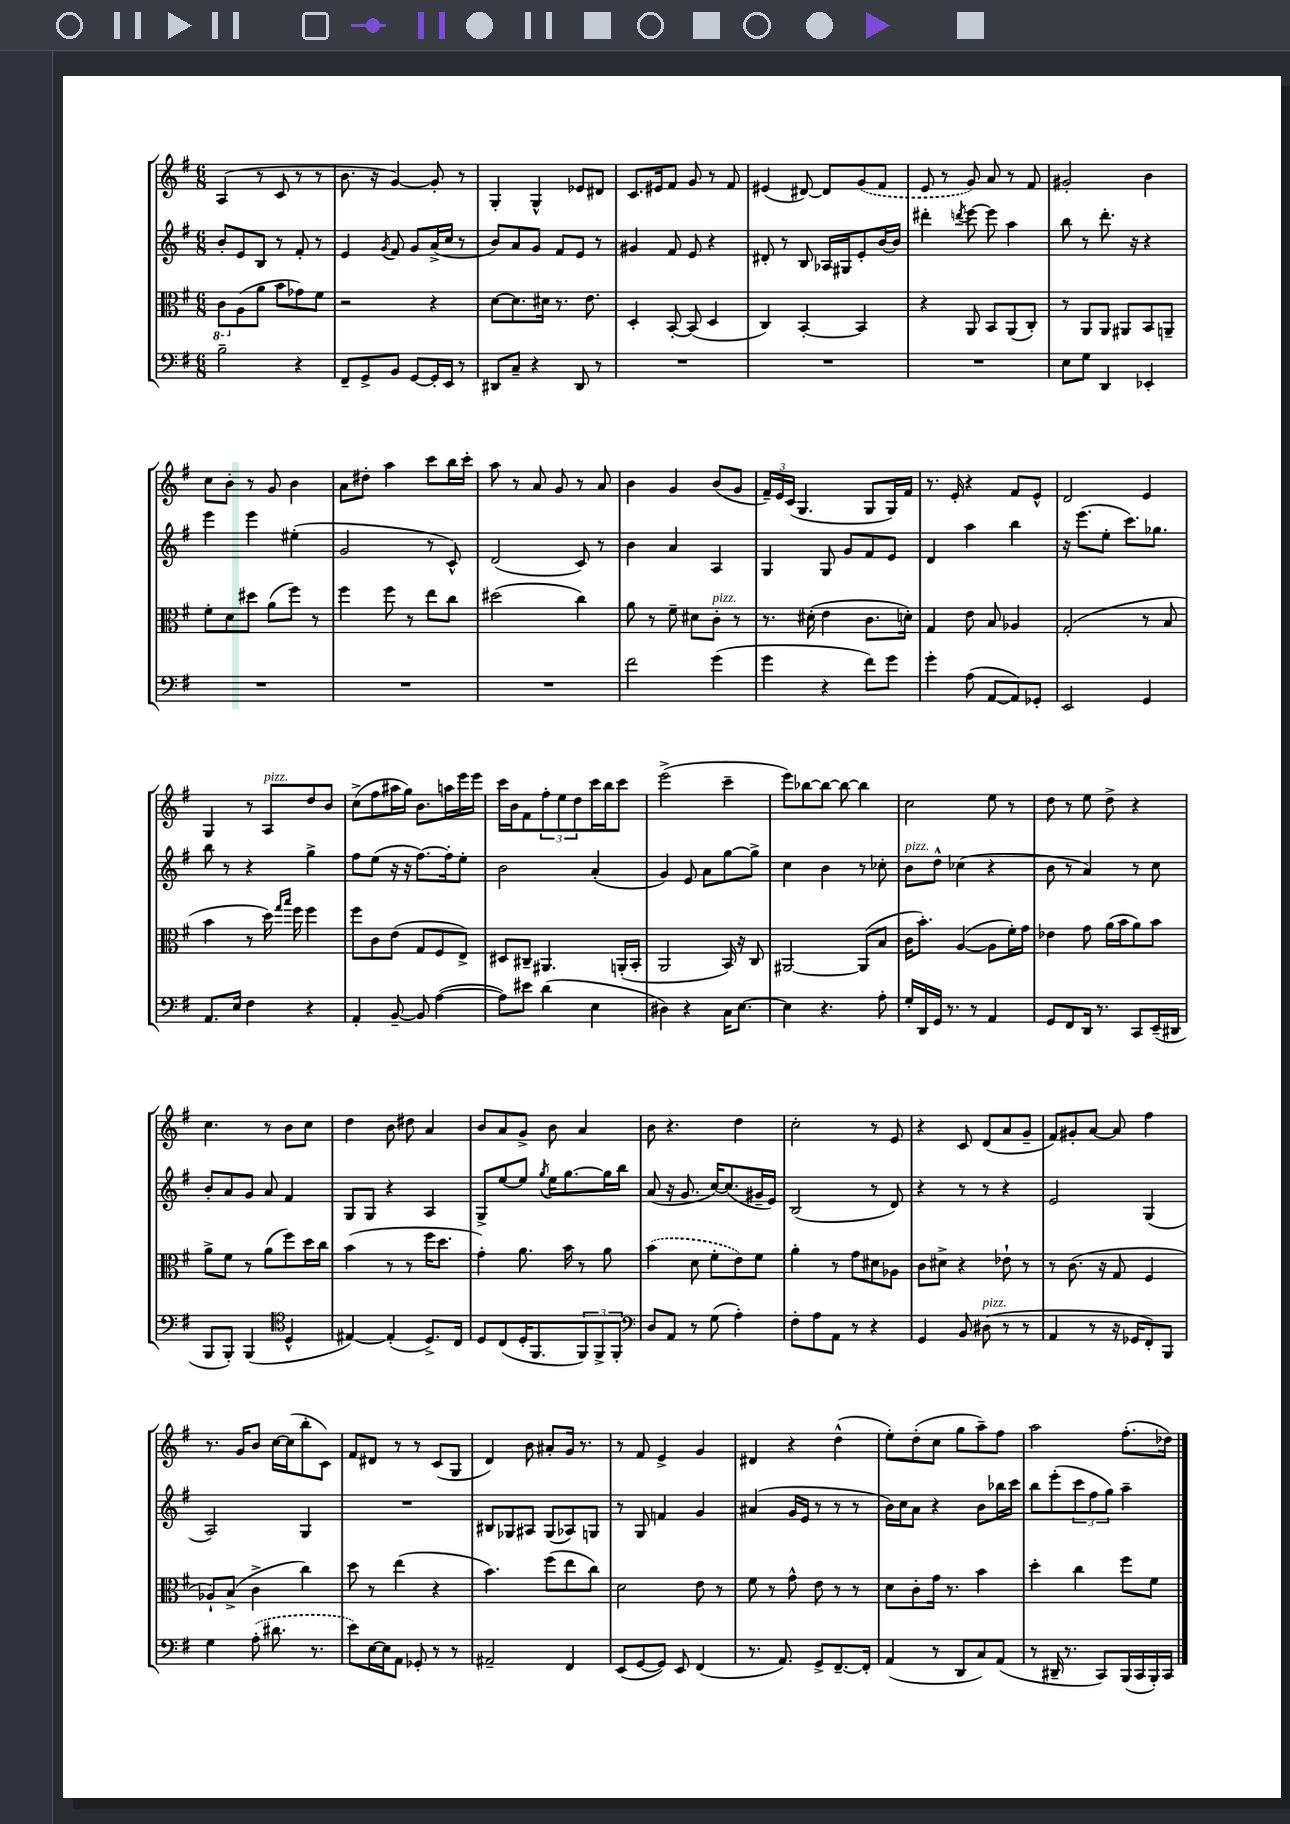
<<
\new StaffGroup <<
\new Staff = "s0" {
    \clef treble \key g \major \numericTimeSignature \time 6/8
    a4( r8 c'8 r8 r8 |
    b'8. r16 g'4~) g'8-. r8 |
    g4-. g4-^ ees'8 dis'8 |
    c'8. eis'16 fis'8 g'8 r8 fis'8 |
    eis'4( dis'8~) dis'8 \once \slurDashed g'8( fis'8 |
    e'8 r8 g'8) a'8 r8 fis'8 |
    gis'2-. b'4 |
    c''8 b'8-. r8 g'8 b'4 |
    a'8 dis''8-. a''4 c'''8 b''16 c'''16-. |
    a''8 r8 a'8 g'8 r8 a'8 |
    b'4 g'4 b'8( g'8 |
    \tuplet 3/2 { fis'16--) e'16 c'16( } g4. g8 g16) fis'16 |
    r8. e'16-. r4 fis'8 e'8-^ |
    d'2 e'4 |
    g4 r8 a8^\markup { \italic "pizz." } d''8 b'8 |
    c''8->( fis''8 ais''16 g''16) b'8. a''16 e'''16 e'''16 |
    c'''16 b'16 fis'8 \tuplet 3/2 { fis''8-. e''8 d''8 } c'''16 b''16 c'''8 |
    e'''2->( c'''4-- |
    e'''8) bes''8~ bes''8~ bes''8~ bes''4 |
    c''2 e''8 r8 |
    d''8 r8 e''8 d''8-> r4 |
    c''4. r8 b'8 c''8 |
    d''4 b'8 dis''8 a'4 |
    b'8 a'8 g'8-> b'8 a'4 |
    b'8 r4. d''4 |
    c''2-. r8 e'8 |
    r4 c'8 d'8( a'8 g'8-- |
    fis'8) gis'8-. a'8~ a'8 fis''4 |
    r8. g'16 b'8 c''16~ c''16( b''8-. c'8) |
    fis'8 dis'8 r8 r8 c'8( g8 |
    d'4) b'8 ais'8-. g'16 r8. |
    r8 fis'8 e'4-> g'4 |
    dis'4 r4 d''4-^( |
    e''8-.) d''8-.( c''8 g''8 a''8--) fis''8 |
    a''2 fis''8.-.( des''16) \bar "|." |
}
\new Staff = "s1" {
    \clef treble \key g \major \numericTimeSignature \time 6/8
    b'8-. e'8 b8 r8 fis'8-. r8 |
    e'4 \acciaccatura { g'8 } fis'8 g'8 a'16->( c''16 r8 |
    b'8) a'8 g'8 fis'8 e'8 r8 |
    gis'4 fis'8 e'8 r4 |
    dis'8-. r8 b8 aes16 gis16 e'8-. b'16~ b'16 |
    dis'''4-. \acciaccatura { d'''8 } e'''8~ e'''8 a''4 |
    b''8 r8 d'''8.-. r16 r4 |
    e'''4 e'''4 eis''4-.( |
    g'2 r8 c'8-^) |
    d'2( c'8) r8 |
    b'4 a'4 a4 |
    g4 g8 g'8 fis'8 e'8 |
    d'4 a''4 b''4 |
    r16 e'''8.( e''8-. c'''8.) ges''8. |
    b''8 r8 r4 g''4-> |
    fis''8 e''8( r16 r16 fis''8.~) fis''16-. e''8-. |
    b'2 a'4-.( |
    g'4) e'8 a'8 g''8~ g''8-> |
    c''4 b'4 r8 ces''8-. |
    b'8^\markup { \italic "pizz." } d''8-^ ces''4( r4 |
    b'8 r8 a'4) r8 c''8 |
    b'8-. a'8 g'8 a'8 fis'4 |
    g8 g8 r4 a4 |
    g8-> e''8~ e''8 \acciaccatura { g''8 } e''16 g''8.~ g''16 b''16 |
    a'8( r16 g'8. c''16~) c''8.( gis'16-- e'16) |
    b2( r8 d'8) |
    r4 r8 r8 r4 |
    e'2 g4( |
    a2) g4 |
    R2. |
    bis8 ges8 ais8 ges8( aes8) g8 |
    r8 g8 f'4 g'4 |
    ais'4( g'16 e'16 r8 r8 r8 |
    b'16) c''16 a'8 r4 b'8 bes''16 c'''16 |
    b''8 e'''8-.( \tuplet 3/2 { c'''8 fis''8 g''8) } a''4-- \bar "|." |
}
\new Staff = "s2" {
    \clef alto \key g \major \numericTimeSignature \time 6/8
    \ottava #-1 c8 \ottava #0 a8( a'8 b'8 ges'8) fis'8 |
    r2 r4 |
    d'8~ d'8. dis'16 r8. e'8. |
    d4-. b,8~-. b,8( d4 |
    c4) b,4~-. b,4 |
    r4 a,8 b,8 a,8( c8-.) |
    r8 a,8 a,8 ais,8 b,8 a,8-- |
    fis'8-. d'8 dis''8 a'8( fis''8) r8 |
    fis''4 fis''8 r8 e''8 c''8 |
    dis''2( c''4) |
    a'8 r8 fis'8-- dis'8 c'8-.^\markup { \italic "pizz." } r8 |
    r8. dis'16-.( e'4 c'8. d'16-.) |
    g4 e'8 b8 aes4 |
    g2-.( r8 b8 |
    b'4 r8 d''16) \grace { g''16 b''16 } fis''16 fis''4 |
    fis''8 c'8 e'8( g8 fis8 e8->) |
    dis8 cis8-- ais,4. a,16-.( b,16-. |
    a,2 b,16) r16 c8 |
    ais,2~ ais,8( b8 |
    c'16 b'8.-.) a4~( a8 fis'16-.) g'16 |
    ees'4 g'8 a'16( b'16 a'8) b'8 |
    a'8-> fis'8 r8 a'8( fis''8) d''16 c''16 |
    b'4( r8 r8 fis''16 d''8. |
    g'4-.) a'8. b'16 r8 a'8 |
    \once \slurDashed b'4( d'8 fis'8-. e'8) fis'8 |
    a'4-. r8 g'8 dis'8 aes8 |
    c'8 dis'8-> r4 ees'8-! r8 |
    r8 c'8.( r16 g8 fis4 |
    aes8-!) b8->( c'4-> c''4) |
    d''8 r8 e''4( r4 |
    b'4.) fis''8( e''8 c''8) |
    d'2 e'8 r8 |
    fis'8 r8 g'8-^ e'8 r8 r8 |
    d'8 c'8-. g'16 r8. b'4 |
    d''4-. c''4 fis''8 fis'8 \bar "|." |
}
\new Staff = "s3" {
    \clef bass \key g \major \numericTimeSignature \time 6/8
    b2-- r4 |
    fis,8-- g,8-> b,8 g,8~ g,16-. e,16 r8 |
    dis,8 c8-- r4 dis,8 r8 |
    R2. |
    R2. |
    R2. |
    e8 g8 d,4 ees,4-. |
    R2. |
    R2. |
    R2. |
    fis'2 g'4( |
    g'4 r4 fis'8) g'8 |
    g'4-. a8( a,8~ a,8) ges,8-. |
    e,2 g,4 |
    a,8. e16 fis4 r4 |
    a,4-. b,8~-- b,8 a4~( |
    a8) eis'8 d'4( e4 |
    dis4) r4 c16 e8.~ |
    e4 r4. a8-. |
    g16-. d,16 g,16 r8. r8 a,4 |
    g,8 fis,8 d,16 r8. c,8 e,16--( dis,16 |
    b,,8 b,,8-.) b,,4( \clef tenor d4-^ |
    eis4~) eis4-.( d8.->) c16 |
    d8 c8( d16-. fis,8. \tuplet 3/2 { fis,8) fis,8-> fis,8-. } |
    \clef bass d8 a,8 r8 g8( a4-.) |
    fis8-. a8 a,8 r8 r4 |
    g,4 b,8 dis8^\markup { \italic "pizz." }( r8 r8 |
    a,4 r8 r16 ges,16 fis,8-.) b,,8 |
    g4 \once \slurDashed a8-.( dis'8. r8. |
    e'8) e16~ e16 a,8 ges,8-. r8 r8 |
    ais,2-- fis,4 |
    e,8( g,8~ g,8) e,8 fis,4( |
    r8. a,8.) g,8-> fis,8.~-- fis,16-. |
    a,4( r8 d,8 c8) a,8( |
    r8 dis,16-- r8. c,8) b,,16( c,16 b,,16-.) c,16 \bar "|." |
}
>>
>>
\layout { \context { \Score \remove "Bar_number_engraver" } }
